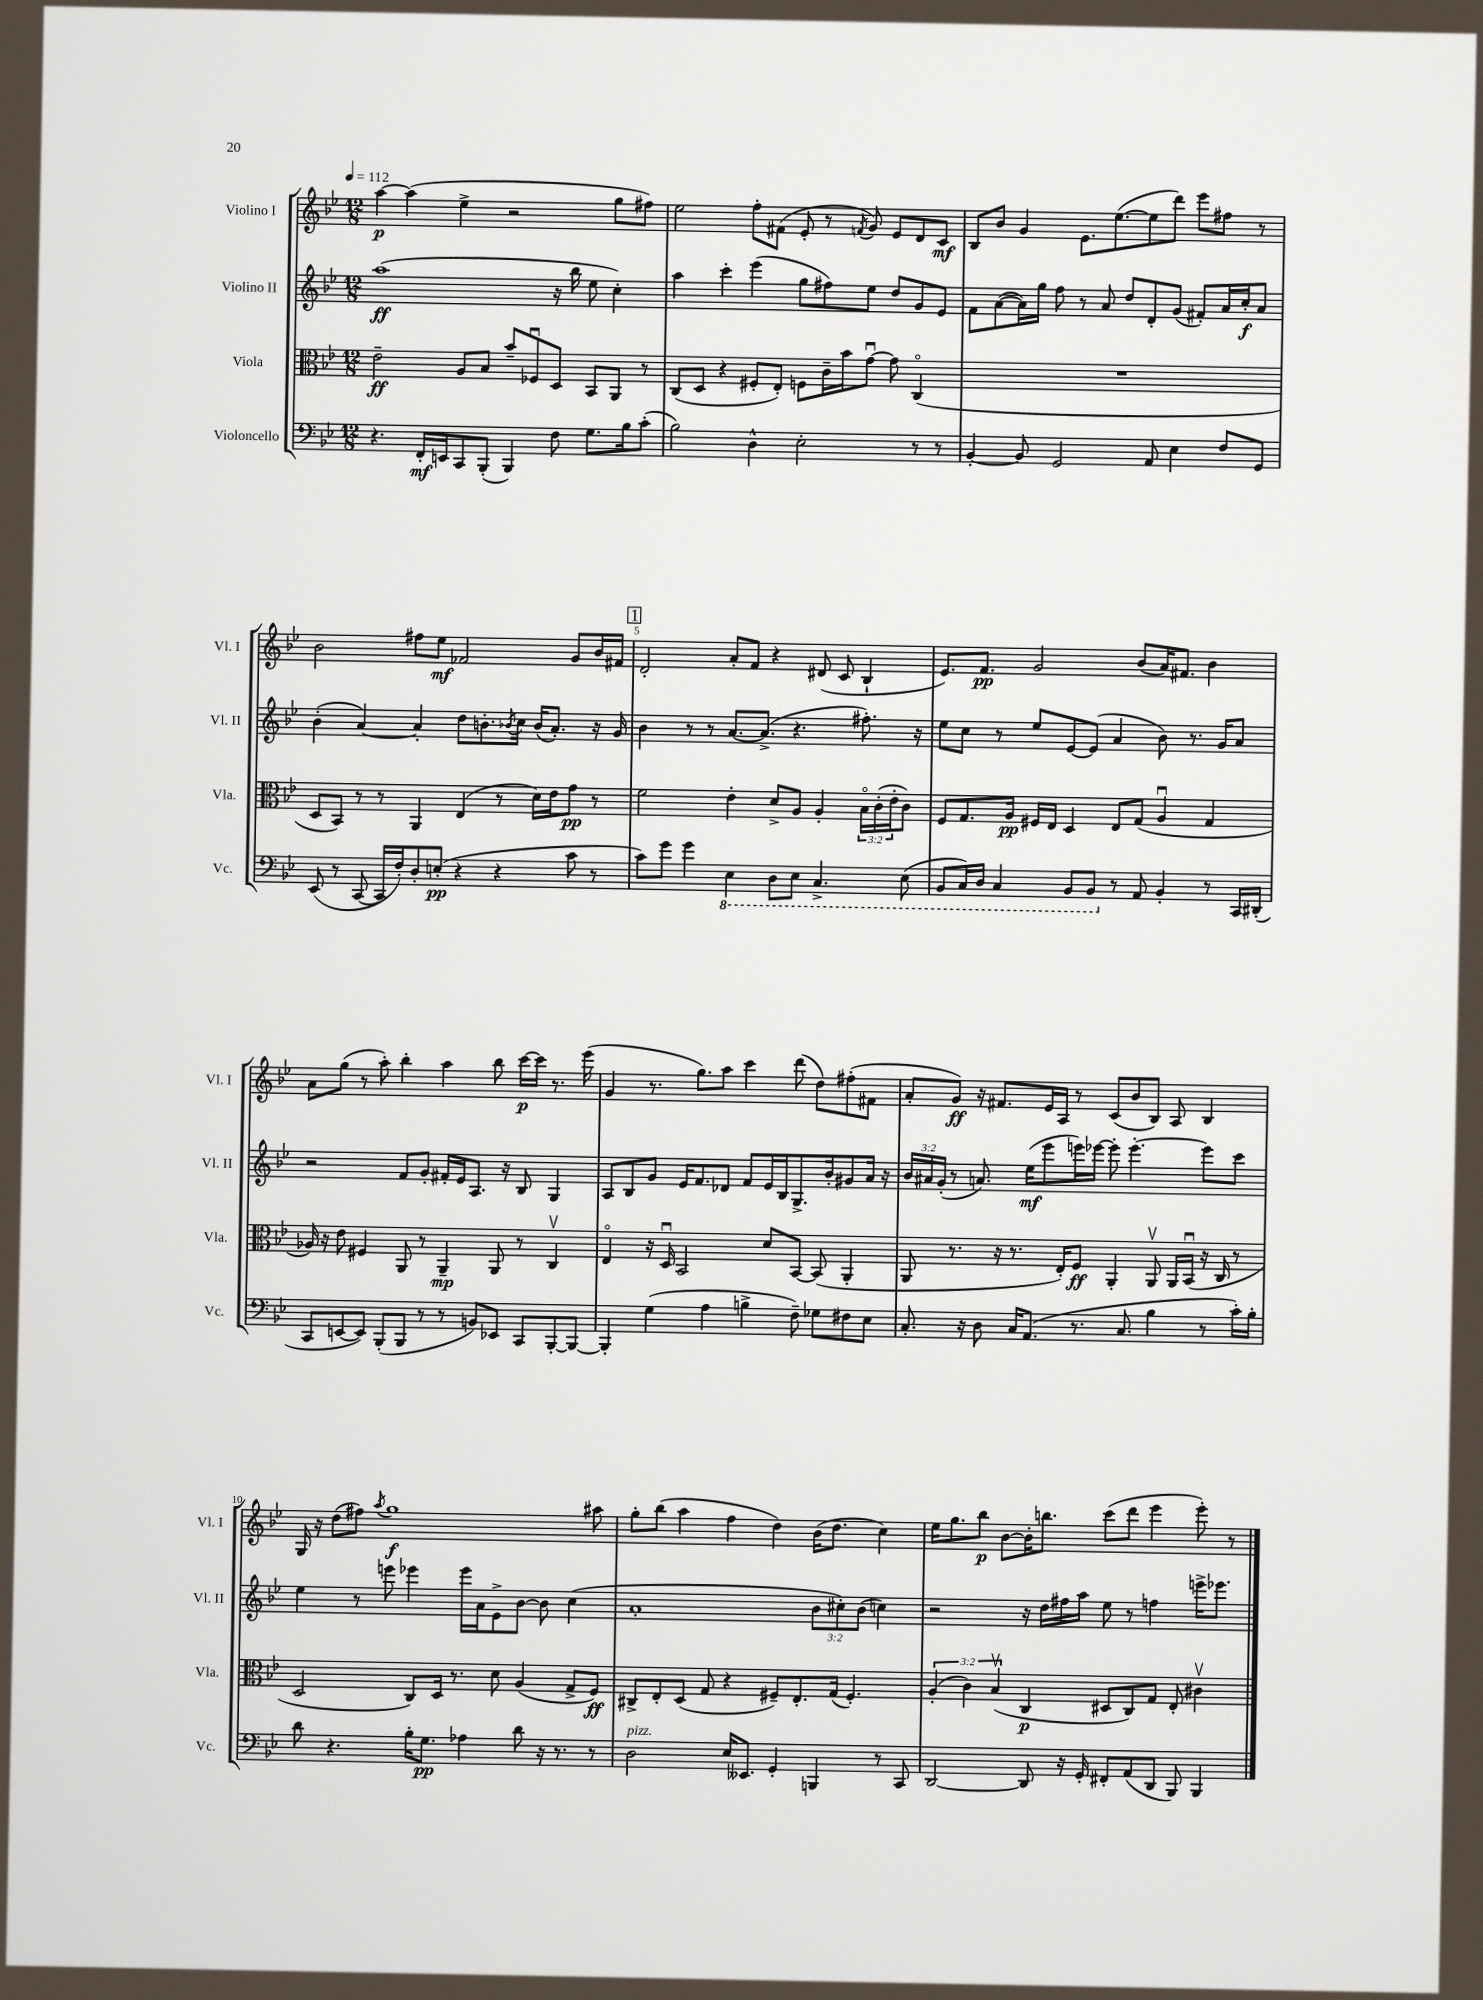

**kern	**kern	**kern	**kern
*staff4	*staff3	*staff2	*staff1
*clefF4	*clefC3	*clefG2	*clefG2
*k[b-e-]	*k[b-e-]	*k[b-e-]	*k[b-e-]
*M12/8	*M12/8	*M12/8	*M12/8
*MM112	*MM112	*MM112	*MM112
4.r	2e-~	(1aa	[4aa
.	.	.	(4aa]
16FF'	.	.	.
16EE	.	.	.
8CC	8A	.	4ee-^
(8BBB-'	8B-	.	.
4BBB-)	8b-~	.	2r
.	8F-u	.	.
8F	8D	16r	.
.	.	16bb-	.
8.G	8BB-	8ee-	.
.	8AA	4cc')	8gg
16B-	.	.	.
(8c'	8r	.	8ff#)
=	=	=	=
2B-)	(8C	4aa	2ee-
.	8D	.	.
.	4r	4ccc'	.
4D^^	8F#'	(4eee-	8ff'
.	8E-')	.	(8f#
2E-'	8F	8gg	8e-'
.	16c~	8ff#)	8r
.	16b-	.	.
.	.	.	8qf
.	[8gu	8ee-	8g)
.	8g]	8dd	8e-
8r	(4Co	8g	8d
8r	.	8e-	8c
=	=	=	=
[4BB-'	1.r	8f	8B-
.	.	([8a	8b-
8BB-]	.	16a])	4g
.	.	16gg	.
2GG	.	8ff	.
.	.	8r	8.e-
.	.	8a	.
.	.	.	([8.ee-
.	.	8dd	.
8AA	.	8d'	8ee-]
4E-	.	(8g	8ddd)
.	.	8f#')	8eee-
8F	.	16a	8ff#
.	.	16cc'	.
8GG	.	8a	8r
=	=	=	=
(8EE-	8D	(4b-'	2b-
8r	8BB-)	.	.
[8CC	8r	[4a)	.
16CC]	8r	.	.
16F')	.	.	.
8D'	4AA	4a']	8ff#
(8E'	.	.	8ee-
4r	(4E-	8dd	2f-
.	.	8.b'	.
4r	8r	.	.
.	.	8qb-	.
.	.	16cc	.
.	16d)	(16b-	.
.	16e-	8.a')	.
8c	8g	.	8g
8r	8r	16r	16b-
.	.	16g	16f#
=	=	=	=
8c)	2f	4b-	2d'
8g	.	.	.
4g	.	8r	.
.	.	8r	.
4EE-	4e-'	[8.a	8a'
.	.	.	8f
.	.	(8.a^]	.
8DD	8d^	.	4r
8EE-	8A	4.r	.
4.CC^	4A'	.	(8d#
.	.	.	8c
.	24B-o	8.ff#')	4B-`
.	(24c'	.	.
.	24e-'	.	.
(8EE-	8c)	.	.
.	.	16r	.
=	=	=	=
8BBB-	8F	8ee-	8.e-)
16CC)	8.G	8cc	.
16DD	.	.	8.f
4CC	.	8r	.
.	16A	.	.
.	16F#	8ee-	2g
.	16E-	.	.
8BBB-	4D	[8e-	.
8BBB-	.	(8e-]	.
8r	8E-	4a	.
8AA	(8G	.	(8b-
4BB-'	4Au	8b-)	16a)
.	.	.	8.f#
.	.	8.r	.
8r	4G	.	4b-
.	.	16g	.
16CC	.	8a	.
(16DD#'	.	.	.
=	=	=	=
8CC	16A-)	2r	8a
.	16r	.	.
[8EE	8e-	.	(8gg
8EE])	4F#	.	8r
(8BBB-'	.	.	8aa')
8BBB-	8AA	8f	4bb-'
8r	8r	8g'	.
8r	4AA~	16f#'	4aa
.	.	16e-	.
8BB)	.	8.A	.
8EE-	8AA	.	8bb-
.	.	16r	.
8CC	8r	8B-	[16ccc
.	.	.	16ccc]
[8BBB-'	4Cv	4G	8.r
8BBB-_	.	.	.
.	.	.	(16eee-
=	=	=	=
4BBB-']	4E-o	8A	4g
.	.	8B-	.
(4G	16r	8g	8.r
.	16Du	.	.
.	2BB-	16e-	.
.	.	8.f	8.gg)
4A	.	.	.
.	.	8d-	8aa
4B^	.	8f	4ccc
.	8d	16e-	.
.	.	16B-	.
8F~)	[8BB-	8.G^	(8ddd
8G-	(8BB-]	.	8dd)
.	.	16b-'	.
8F#	4AA'	8g#	(8ff#'
8E-	.	16a	8f#
.	.	16r	.
=	=	=	=
8.C'	8AA	24b-	8a'
.	.	24a#	.
.	.	(24g'	.
.	8.r	8r	8g)
16r	.	.	.
8D	.	8.a)	16r
.	16r	.	8.f#
16C	8.r	.	.
(8.AA	.	(16ee-	.
.	.	8eee-	16e-
.	16E-')	.	16A
8.r	8F	16eee)	8r
.	.	[16eee-	.
.	4AA'	8eee-']	(8c
8.C	.	.	.
.	.	[4.eee-'	8b-
4B-	8AAv	.	8B-)
.	16AA	.	8A
.	(16BB-u	.	.
8r	16r	8eee-]	4B-
.	16C	.	.
16c')	8r	8ccc	.
16B-'	.	.	.
=	=	=	=
8d	2D	4ee-	16G
.	.	.	16r
4.r	.	.	(8dd
.	.	8r	8ff#)
.	.	.	8qaa
.	.	8eee	1gg
16B-'	8C)	4eee-	.
8.G	.	.	.
.	16D	.	.
.	8.r	.	.
4A-	.	16eee-	.
.	.	16a	.
.	8d	8e-^	.
8d	(4A	[8b-	.
16r	.	8b-]	.
8.r	.	.	.
.	8G^	(4cc	.
8r	8F)	.	8aa#
=	=	=	=
2D	8C#^	1a'	8gg'
.	8E-'	.	(8bb-
.	(8D	.	4aa
.	8G	.	.
16E-	4r	.	4ff
8.EE--	.	.	.
4GG'	8F#~)	.	4dd)
.	8.E-'	.	.
4BBB	.	12b-	(16b-
.	(16G	.	8.dd
.	.	12cc#')	.
.	4.F#')	.	.
.	.	(12b-	.
8r	.	4cc)	4cc)
8CC	.	.	.
=	=	=	=
[2DD	(6A'	2r	16ee-
.	.	.	8.gg
.	6c)	.	.
.	.	.	8bb-
.	(6B-v	.	.
.	.	.	[8b-
8DD]	4C	16r	16b-']
.	.	16dd	8.bb
16r	.	16ff#	.
16GG'	.	16aa	.
8FF#'	8D#	8ee-	(8ccc
(8AA	8C)	8r	8ddd
8DD	8G	4ff	4eee-
8BBB-)	8E-'	.	.
4BBB-	4c#v	16eee^	8eee-')
.	.	8.eee-	.
.	.	.	8r
==	==	==	==
*-	*-	*-	*-
